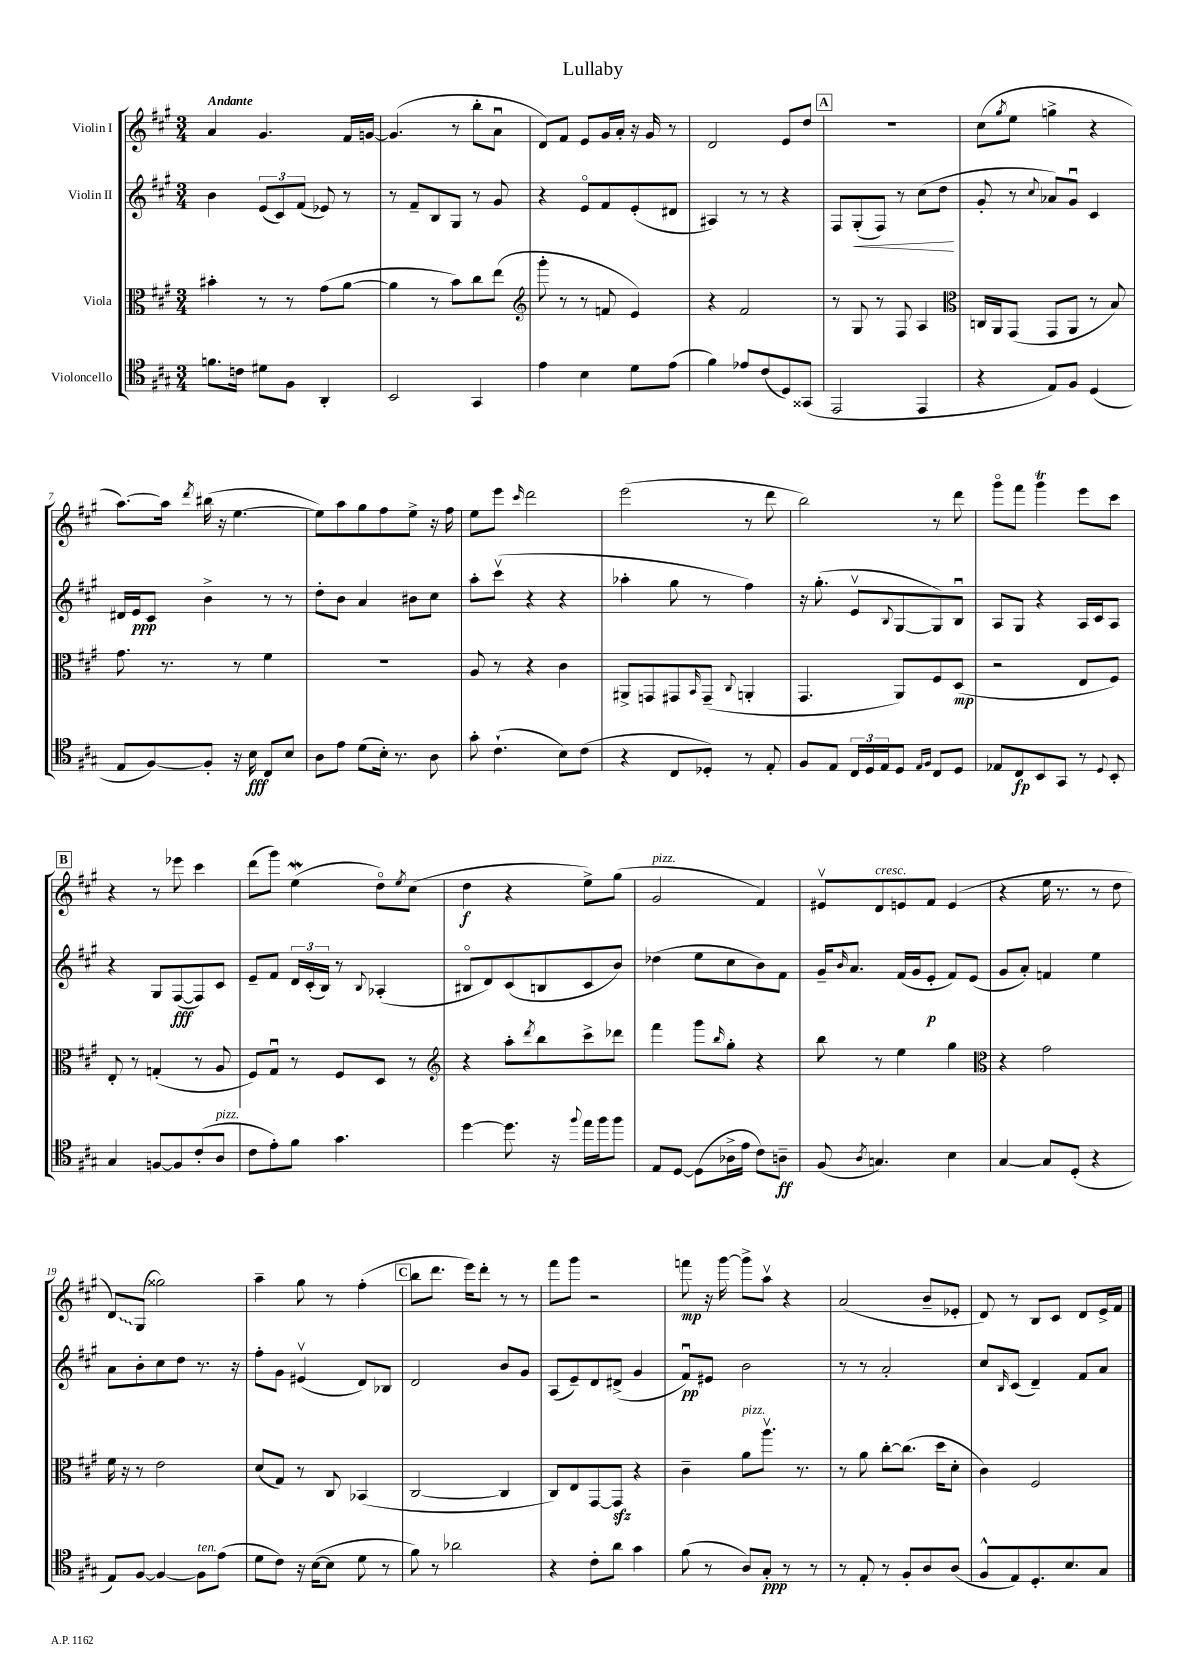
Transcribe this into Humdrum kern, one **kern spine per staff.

**kern	**kern	**kern	**kern
*staff4	*staff3	*staff2	*staff1
*clefC4	*clefC3	*clefG2	*clefG2
*k[f#c#g#]	*k[f#c#g#]	*k[f#c#g#]	*k[f#c#g#]
*M3/4	*M3/4	*M3/4	*M3/4
8.f	4b#'	4b	4a
16c	.	.	.
8d#	8r	(12e	4.g#
.	.	12c#)	.
8F#	8r	.	.
.	.	(12f#	.
4AA'	(8g#	8e-)	.
.	[8a	8r	16f#
.	.	.	[16g
=	=	=	=
2BB	4a]	8r	(4.g]
.	.	8f#~	.
.	8r	8B	.
.	8b)	8G#	8r
4GG#	8cc#	8r	8bb'
.	(8ee	8g#	8au
=	=	=	=
*	*clefG2	*	*
4e	8ggg#'	4r	8d)
.	8r	.	8f#
4B	8r	8eo	8e
.	8f	8f#	16g#
.	.	.	16a'
8d	4e)	(8e'	16r
.	.	.	16g#
(8e	.	8d#	8r
=	=	=	=
4f#)	4r	4A#)	2d
8e-	2f#	8r	.
(8c#	.	8r	.
8D)	.	4r	8e
(8GG##	.	.	8dd
=	=	=	=
2EE	8r	8F#	2.r
.	8G#	(8G#'	.
.	8r	8F#)	.
.	8F#	8r	.
4EE	4A	(8cc#	.
.	.	8dd	.
=	=	=	=
*	*clefC3	*	*
4r	16C	8g#'	(8cc#
.	16AA	.	.
.	.	.	8qgg#
.	(8GG#	8r	8ee
.	.	8qqcc#	.
8E)	8GG#	8a-)	4gg^
8F#	8AA	8g#u	.
(4D	8r	4c#	4r
.	8B)	.	.
=	=	=	=
8E	8.g#	16d#	[8.aa)
.	.	16e	.
[8F#)	.	8c#	.
.	8.r	.	16aa]
.	.	.	8qddd
8F#']	.	4b^	(16bb#
.	.	.	16r
16r	8r	.	[4.ee
16B	.	.	.
8C#	4f#	8r	.
8B	.	8r	.
=	=	=	=
8A	2.r	8dd'	8ee])
8e	.	8b	8aa
(8d	.	4a	8gg#
16B')	.	.	8ff#
8.r	.	.	.
.	.	8b#	8ee^
8A	.	8cc#	16r
.	.	.	16ff#
=	=	=	=
8g#'	8A	8aa'	8ee
(4.c#`	8r	(8ccc#v	8eee
.	.	.	16qqccc#
.	4r	4r	2ddd
8B)	4c#	4r	.
(8c#	.	.	.
=	=	=	=
4r	8AA#^	4aa-'	(2eee
.	8GG	.	.
8C#	8GG#	8gg#	.
.	16qqBB	.	.
8D-')	(8GG#~	8r	.
.	8qqC#	.	.
8r	4AA'	4ff#)	8r
8E'	.	.	8ddd
=	=	=	=
8F#	4.GG#	16r	2bb)
.	.	(8.gg#'	.
8E	.	.	.
24C#	.	8ev	.
24D	.	.	.
24E	.	.	.
.	.	8qqB	.
8D	8AA)	[8G#	.
16qqE	.	.	.
16qqF#	.	.	.
8C#	8F#	8G#])	8r
8D	(8D	8Bu	8ddd
=	=	=	=
8E-	2r	8A	8ggg#o
8C#	.	8G#	8fff#
8BB	.	4r	4ggg#
8GG#	.	.	.
8r	8E	16A	8eee
.	.	16c#	.
8qqD	.	.	.
8BB'	8F#)	8A	8ccc#
=	=	=	=
4G#	8E'	4r	4r
.	8r	.	.
[8F	(4G'	8G#	8r
8F]	.	([8F#	8eee-
(8c#'	8r	8F#])	4ccc#
8A	8A	8c#	.
=	=	=	=
8c#	8F#)	8e~	(8ddd
8e')	8G#u	8f#	8ggg#)
8f#	8r	24d	(4ee
.	.	(24c#'	.
.	.	24B)	.
4.g#	8F#	8r	.
.	.	8qqB	.
.	8D	(4A-'	8ddo)
.	.	.	8qee
.	8r	.	(8cc#
=	=	=	=
*	*clefG2	*	*
[4dd	4r	8B#o	4dd
.	.	8d)	.
8.dd]	8aa'	(8c#	4r
.	8qddd	.	.
.	8bb	8B	.
16r	.	.	.
8qqff#	.	.	.
16ee	8ccc#^	8c#	8ee^)
16ff#	.	.	.
8ff#	8ddd-	8b)	(8gg#
=	=	=	=
8E	4fff#	(4dd-	2g#
[8D	.	.	.
(8D]	8ggg#	8ee	.
.	16qqbb	.	.
16A-^	8gg#'	8cc#	.
16e	.	.	.
8c#)	4r	8b)	4f#)
8A~	.	8f#	.
=	=	=	=
(8F#	8bb	16g#~	8e#v
.	.	16qqb	.
.	.	8.a	.
8qA	.	.	.
4.G)	8r	.	8d
.	4ee	(16f#	8e
.	.	16g#	.
.	.	8e'	8f#
4B	4gg#	8f#)	(4e
.	.	(8e	.
=	=	=	=
*	*clefC3	*	*
[4G#	4r	8g#	4r
.	.	8a')	.
8G#]	2g#	4f	16ee
.	.	.	8.r
(8D'	.	.	.
4r	.	4ee	8r
.	.	.	8dd
=	=	=	=
8E)	16f#	8a	8d)
.	16r	.	.
[8F#	8r	8b'	(8G#
4F#_	2e	8cc#	2gg##)
.	.	8dd	.
8F#]	.	8.r	.
(8e	.	.	.
.	.	16r	.
=	=	=	=
8d	(8d	8ff#'	4aa~
8c#)	8G#)	8g#	.
16r	8r	(4e#v	8gg#
([16B	.	.	.
8B]	8C#	.	8r
8d	(4BB-	8d)	(4ff#'
8r	.	8B-	.
=	=	=	=
8f#)	[2C#	2d	8bb
8r	.	.	8.ddd
2a-	.	.	.
.	.	.	16eee)
.	.	.	8ddd'
.	4C#]	8b	8r
.	.	8g#	8r
=	=	=	=
4r	8C#)	(8A	8fff#
.	8E	8e~)	8ggg#
8c#'	[8GG#	8d	2r
8a	8GG#]	(8d#^	.
4g#	4r	4g#	.
=	=	=	=
(8f#	4c#~	8f#u)	8fff
8r	.	8e#	16r
.	.	.	[16ggg#
8A)	8a	2b	8ggg#^]
8G#'	8.aav	.	8aav
8r	.	.	4r
.	8.r	.	.
8r	.	.	.
=	=	=	=
8r	8r	8r	(2a
8E'	8a	8r	.
8r	[8cc#'	2a'	.
8F#'	(8.cc#]	.	.
8A	.	.	8b~
.	16dd	.	.
(8A	8d'	.	8e-'
=	=	=	=
8F#^^	4c#)	8cc#	8d)
.	.	16qqB	.
8E)	.	(8c#	8r
8.D'	2F#	4d~)	8B
.	.	.	8c#
8.B	.	.	.
.	.	8f#	8d
8G#	.	8a	16e^
.	.	.	16f#
==	==	==	==
*-	*-	*-	*-
